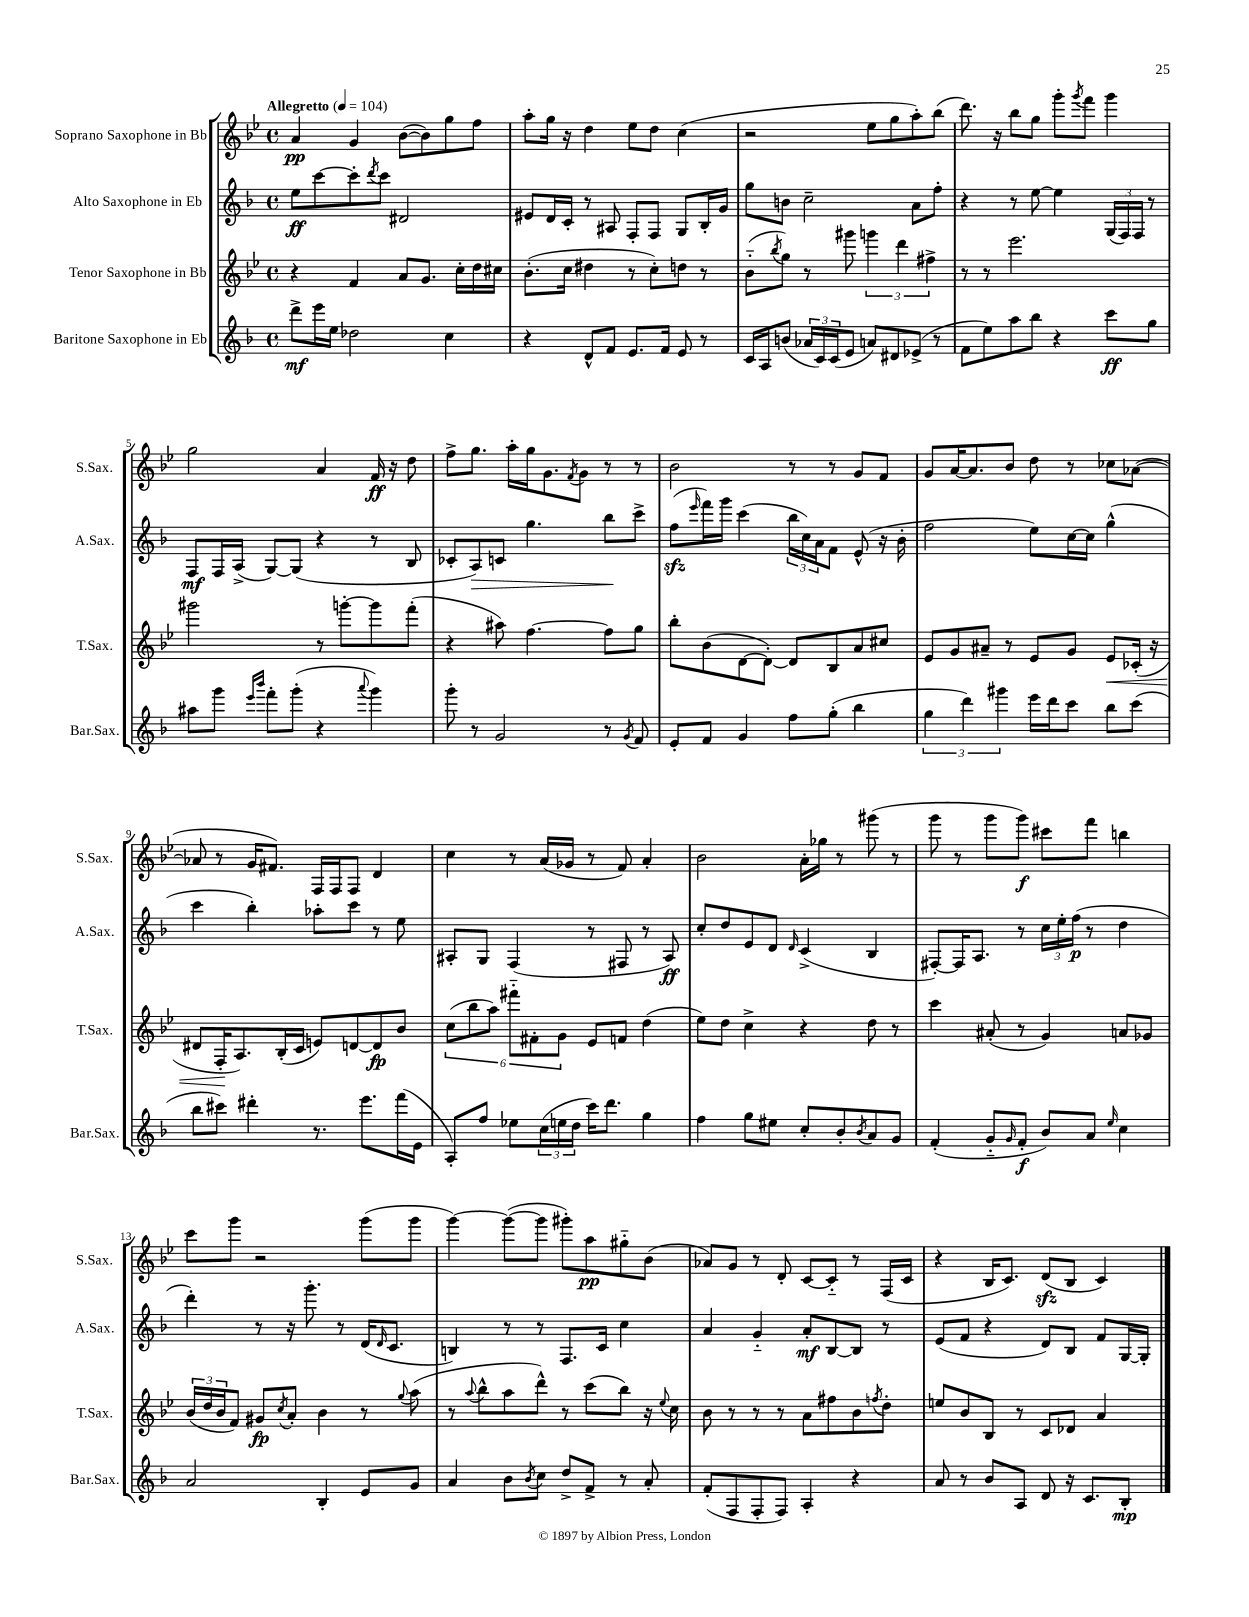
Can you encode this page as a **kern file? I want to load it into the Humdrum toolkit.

**kern	**dynam	**kern	**dynam	**kern	**dynam	**kern	**dynam
*part4	*part4	*part3	*part3	*part2	*part2	*part1	*part1
*staff4	*staff4	*staff3	*staff3	*staff2	*staff2	*staff1	*staff1
*I"Baritone Saxophone in Eb	*	*I"Tenor Saxophone in Bb	*	*I"Alto Saxophone in Eb	*	*I"Soprano Saxophone in Bb	*
*I'Bar.Sax.	*	*I'T.Sax.	*	*I'A.Sax.	*	*I'S.Sax.	*
*clefG2	*	*clefG2	*	*clefG2	*	*clefG2	*
*k[b-]	*	*k[b-e-]	*	*k[b-]	*	*k[b-e-]	*
*M4/4	*	*M4/4	*	*M4/4	*	*M4/4	*
*met(c)	*	*met(c)	*	*met(c)	*	*met(c)	*
*MM104	*	*MM104	*	*MM104	*	*MM104	*
=1	=1	=1	=1	=1	=1	=1	=1
!	!	!	!	!	!	!LO:TX:a:B:t=Allegretto	!
8ddd^\L	mf	4r	.	8ee\L	ff	4a/	pp
16eee\L	.	.	.	[8ccc\	.	.	.
16ee\JJ	.	.	.	.	.	.	.
2dd-X\	.	4f/	.	8ccc'\]	.	4g/	.
.	.	.	.	8qddd/	.	.	.
.	.	.	.	8ccc\J	.	.	.
.	.	8a/L	.	2d#X/	.	([8b-\L	.
.	.	8.g/J	.	.	.	8b-\])	.
4cc\	.	.	.	.	.	8gg\	.
.	.	16cc'\LL	.	.	.	.	.
.	.	16dd\	.	.	.	8ff\J	.
.	.	16cc#X\JJ	.	.	.	.	.
=2	=2	=2	=2	=2	=2	=2	=2
4r	.	(8.b-'\L	.	8e#X/L	.	8aa'\L	.
.	.	.	.	16d/L	.	16gg\Jk	.
.	.	16cc\Jk	.	16c'/JJ	.	16r	.
8d^^/L	.	4dd#X\	.	8r	.	4dd\	.
8f/J	.	.	.	8A#X/	.	.	.
8.e/L	.	8r	.	8F'/L	.	8ee-\L	.
.	.	8cc'\L)	.	8F/J	.	8dd\J	.
16f/Jk	.	.	.	.	.	.	.
8e/	.	8ddn\J	.	8G/L	.	(4cc\	.
8r	.	8r	.	16B-'/L	.	.	.
.	.	.	.	16g/JJ	.	.	.
=3	=3	=3	=3	=3	=3	=3	=3
16c/LL	.	(8b-\L	.	8gg\L	.	2r	.
16A/J	.	.	.	.	.	.	.
.	.	8qbb-/	.	.	.	.	.
(8bn/J	.	8gg\J)	.	8bn\J	.	.	.
24a-X/LL	.	8r	.	2cc~\	.	.	.
24c/)	.	.	.	.	.	.	.
(24c/J	.	.	.	.	.	.	.
8e/J	.	8ggg#X\	.	.	.	.	.
8an/L)	.	6gggn\	.	.	.	8ee-\L	.
8d#X/	.	.	.	.	.	8gg\	.
.	.	6ddd\	.	.	.	.	.
(8e-X^/J	.	.	.	8a\L	.	8aa'\)	.
.	.	6ff#X^\	.	.	.	.	.
8r	.	.	.	8ff'\J	.	(8bb-\J	.
=4	=4	=4	=4	=4	=4	=4	=4
8f\L	.	8r	.	4r	.	8.ddd\)	.
8ee\)	.	8r	.	.	.	.	.
.	.	.	.	.	.	16r	.
8aa\	.	2.eee-\	.	8r	.	8bb-\L	.
8bb-\J	.	.	.	[8ee\	.	8gg\J	.
4r	.	.	.	4ee\]	.	8ggg'\L	.
.	.	.	.	.	.	8qggg/	.
.	.	.	.	.	.	8fff\J	.
8ccc\L	ff	.	.	(24G/LL	.	4ggg\	.
.	.	.	.	24F/)	.	.	.
.	.	.	.	24F/JJ	.	.	.
8gg\J	.	.	.	8r	.	.	.
!!LO:LB:g=z
=5	=5	=5	=5	=5	=5	=5	=5
8aa#X\L	.	2ggg#X\	.	8F/L	mf	2gg\	.
8ggg\J	.	.	.	16F/L	.	.	.
.	.	.	.	(16A^/JJ	.	.	.
16qqeee/LL	.	.	.	.	.	.	.
16qqbbb-/JJ	.	.	.	.	.	.	.
8fff'\L	.	.	.	[8G/L)	.	.	.
(8ggg'\J	.	.	.	(8G/J]	.	.	.
4r	.	8r	.	4r	.	4a/	.
.	.	[8gggn'\L	.	.	.	.	.
8qqaaa/	.	.	.	.	.	.	.
4ggg\)	.	8ggg\]	.	8r	.	16f/	ff
.	.	.	.	.	.	16r	.
.	.	(8fff'\J	.	8B-/	.	8dd\	.
=6	=6	=6	=6	=6	=6	=6	=6
8ggg'\	.	4r	.	8c-X'/L	.	8ff^\L	.
!	!	!	!	!	!LO:HP:b	!	!
8r	.	.	.	8A/)	>	8.gg\J	.
2g/	.	8aa#X\)	.	8cn/J	.	.	.
.	.	.	.	.	.	16aa'\LL	.
.	.	[4.ff\	.	4.gg\	.	16gg\J	.
.	.	.	.	.	.	8.g\	.
.	.	.	.	.	.	8qf/	.
.	.	.	.	.	.	8g\J	.
8r	.	8ff\L]	.	8bb-\L	.	8r	.
8qg/	.	.	.	.	.	.	.
8f/	.	8gg\J	.	8ccc^\J	]	8r	.
=7	=7	=7	=7	=7	=7	=7	=7
8e'/L	.	8bb-'\L	.	(8ffzz\L	.	2b-\	.
.	.	.	.	16qqeee/	.	.	.
8f/J	.	(8b-\	.	16fff\L)	.	.	.
.	.	.	.	16ggg\JJ	.	.	.
4g/	.	[8d\	.	(4ccc\	.	.	.
.	.	8d'\J_)	.	.	.	.	.
8ff\L	.	8d/L]	.	24bb-\LL	.	8r	.
.	.	.	.	24cc\)	.	.	.
.	.	.	.	24a\J	.	.	.
(8gg'\J	.	8B-/	.	8f\J	.	8r	.
4bb-\	.	8a/	.	(8e^^/	.	8g/L	.
.	.	8cc#X/J	.	16r	.	8f/J	.
.	.	.	.	16b-'\	.	.	.
=8	=8	=8	=8	=8	=8	=8	=8
6gg\	.	8e-/L	.	2ff\	.	8g/L	.
.	.	8g/	.	.	.	[16a/K	.
6ddd\)	.	.	.	.	.	.	.
.	.	.	.	.	.	8.a/]	.
.	.	8a#X~/J	.	.	.	.	.
6ggg#X\	.	.	.	.	.	.	.
.	.	8r	.	.	.	8b-/J	.
16eee\LL	.	8e-/L	.	8ee\L)	.	8dd\	.
16ddd\J	.	.	.	.	.	.	.
8ccc\J	.	8g/J	.	[16cc\L	.	8r	.
.	.	.	.	16cc\JJ]	.	.	.
!	!	!	!LO:HP:b	!	!	!	!
8bb-\L	.	8e-/L	<	(4gg^^\	.	8cc-X\L	.
(8ccc\J	.	(16c-X'/Jk	.	.	.	([8a-X\J	.
.	.	16r	.	.	.	.	.
!!LO:LB:g=z
=9	=9	=9	=9	=9	=9	=9	=9
8bb-\L	.	8d#X/L	.	4ccc\	.	8a-X/]	.
8ccc#X\J)	.	16F'/K	.	.	.	8r	.
.	.	8.A/)	[	.	.	.	.
4ddd#X'\	.	.	.	4bb-'\)	.	16g/KL	.
.	.	.	.	.	.	8.f#X/J)	.
.	.	(16B-'/L	.	.	.	.	.
.	.	16c/JJ	.	.	.	.	.
8.r	.	8en/L)	.	8aa-X'\L	.	16F/LL	.
.	.	.	.	.	.	16F/J	.
.	.	[8dn/	.	8ccc\J	.	8F/J	.
8.eee\L	.	.	.	.	.	.	.
.	.	8d/]	fp	8r	.	4d/	.
(16fff\L	.	8b-/J	.	8ee\	.	.	.
16e\JJ	.	.	.	.	.	.	.
=10	=10	=10	=10	=10	=10	=10	=10
8A'/L)	.	(12cc\L	.	8A#X'/L	.	4cc\	.
.	.	12bb-\	.	.	.	.	.
8ff/J	.	.	.	8G/J	.	.	.
.	.	12aa\J)	.	.	.	.	.
8ee-X\L	.	12fff#X\L	.	(4F/	.	8r	.
.	.	12f#X'\	.	.	.	.	.
(24cc\L	.	.	.	.	.	(16a/LL	.
24een\	.	12g\J	.	.	.	.	.
.	.	.	.	.	.	16g-X/JJ	.
24dd\JJ	.	.	.	.	.	.	.
16ccc\KL)	.	8e-/L	.	8r	.	8r	.
8.ddd\J	.	.	.	.	.	.	.
.	.	8fn/J	.	8F#X/	.	8f/)	.
4gg\	.	(4dd\	.	8r	.	4a'/	.
.	.	.	.	8A#/)	ff	.	.
=11	=11	=11	=11	=11	=11	=11	=11
4ff\	.	8ee-\L)	.	8cc'/L	.	2b-\	.
.	.	8dd\J	.	8dd/	.	.	.
8gg\L	.	4cc^\	.	8e/	.	.	.
8ee#X\J	.	.	.	8d/J	.	.	.
.	.	.	.	16qqd/	.	.	.
8cc'/L	.	4r	.	(4c^/	.	16a'\LL	.
.	.	.	.	.	.	16gg-X\JJ	.
8b-'/	.	.	.	.	.	8r	.
8qb-/	.	.	.	.	.	.	.
8a/	.	8dd\	.	4B-/	.	(8ggg#X\	.
8g/J	.	8r	.	.	.	8r	.
=12	=12	=12	=12	=12	=12	=12	=12
(4f'/	.	4ccc\	.	[8F#X'/L)	.	8ggg\	.
.	.	.	.	16F#/K]	.	8r	.
.	.	.	.	8.A/J	.	.	.
8g/L	.	(8a#X'/	.	.	.	8ggg\L	.
16qqg/	.	.	.	.	.	.	.
8f'/J	f	8r	.	8r	.	8ggg\J)	f
8b-/L)	.	4g/)	.	24cc\LL	.	8ccc#X\L	.
.	.	.	.	24ee'\	.	.	.
.	.	.	.	(24ff\JJ	p	.	.
8a/J	.	.	.	8r	.	8fff\J	.
16qqee/	.	.	.	.	.	.	.
4cc\	.	8an/L	.	4dd\	.	4bbn\	.
.	.	8g-X/J	.	.	.	.	.
!!LO:LB:g=z
=13	=13	=13	=13	=13	=13	=13	=13
2a/	.	(24b-/LL	.	4ddd'\)	.	8ccc\L	.
.	.	24dd/	.	.	.	.	.
.	.	24b-/J	.	.	.	.	.
.	.	8f/J)	.	.	.	8ggg\J	.
.	.	8g#X/L	fp	8r	.	2r	.
.	.	8qcc/	.	.	.	.	.
.	.	8a'/J	.	16r	.	.	.
.	.	.	.	8.ggg'\	.	.	.
4B-'/	.	4b-\	.	.	.	.	.
.	.	.	.	8r	.	.	.
8e/L	.	8r	.	(16d/KL	.	(8ggg\L	.
.	.	.	.	16qqd/	.	.	.
.	.	.	.	8.c/J	.	.	.
.	.	8qqgg/	.	.	.	.	.
8g/J	.	(8aa\	.	.	.	8ggg\J	.
=14	=14	=14	=14	=14	=14	=14	=14
4a/	.	8r	.	4Bn/)	.	[4ggg\)	.
.	.	8qqaa/	.	.	.	.	.
.	.	8bb-^^\L	.	.	.	.	.
8b-\L	.	8aa\	.	8r	.	(8ggg\L_	.
8qb-/	.	.	.	.	.	.	.
8cc\J	.	8ddd^^\J)	.	8r	.	8ggg\J]	.
8dd^/L	.	8r	.	8.F/L	.	8ggg#X'\L)	.
8f^/J	.	(8ccc\L	.	.	.	8aa\	pp
.	.	.	.	16c/Jk	.	.	.
8r	.	8bb-\J)	.	4cc\	.	8gg#X\	.
8a'/	.	16r	.	.	.	(8b-\J	.
.	.	8qqee-/	.	.	.	.	.
.	.	16cc\	.	.	.	.	.
=15	=15	=15	=15	=15	=15	=15	=15
(8f'/L	.	8b-\	.	4a/	.	8a-X/L)	.
8F/	.	8r	.	.	.	8g/J	.
8F'/	.	8r	.	4g/	.	8r	.
8F/J)	.	8r	.	.	.	8d'/	.
4A'/	.	8a\L	.	8a'/L	mf	[8c/L	.
.	.	8ff#X\	.	[8B-/	.	8c/J]	.
4r	.	8b-\	.	8B-/J]	.	8r	.
.	.	8qffn/	.	.	.	.	.
.	.	8dd'\J	.	8r	.	(16F/LL	.
.	.	.	.	.	.	16c/JJ	.
=16	=16	=16	=16	=16	=16	=16	=16
8a/	.	8een/L	.	(8e/L	.	4r	.
8r	.	8b-/	.	8f/J	.	.	.
8b-/L	.	8B-/J	.	4r	.	16B-/KL	.
.	.	.	.	.	.	8.c/J)	.
8A/J	.	8r	.	.	.	.	.
8d/	.	8c/L	.	8d/L)	.	(8dzz/L	.
16r	.	8d-X/J	.	8B-/J	.	8B-/J	.
8.c/L	.	.	.	.	.	.	.
.	.	4a/	.	8f/L	.	4c/)	.
8B-'/J	mp	.	.	[16G/L	.	.	.
.	.	.	.	16G'/JJ]	.	.	.
==	==	==	==	==	==	==	==
*-	*-	*-	*-	*-	*-	*-	*-
